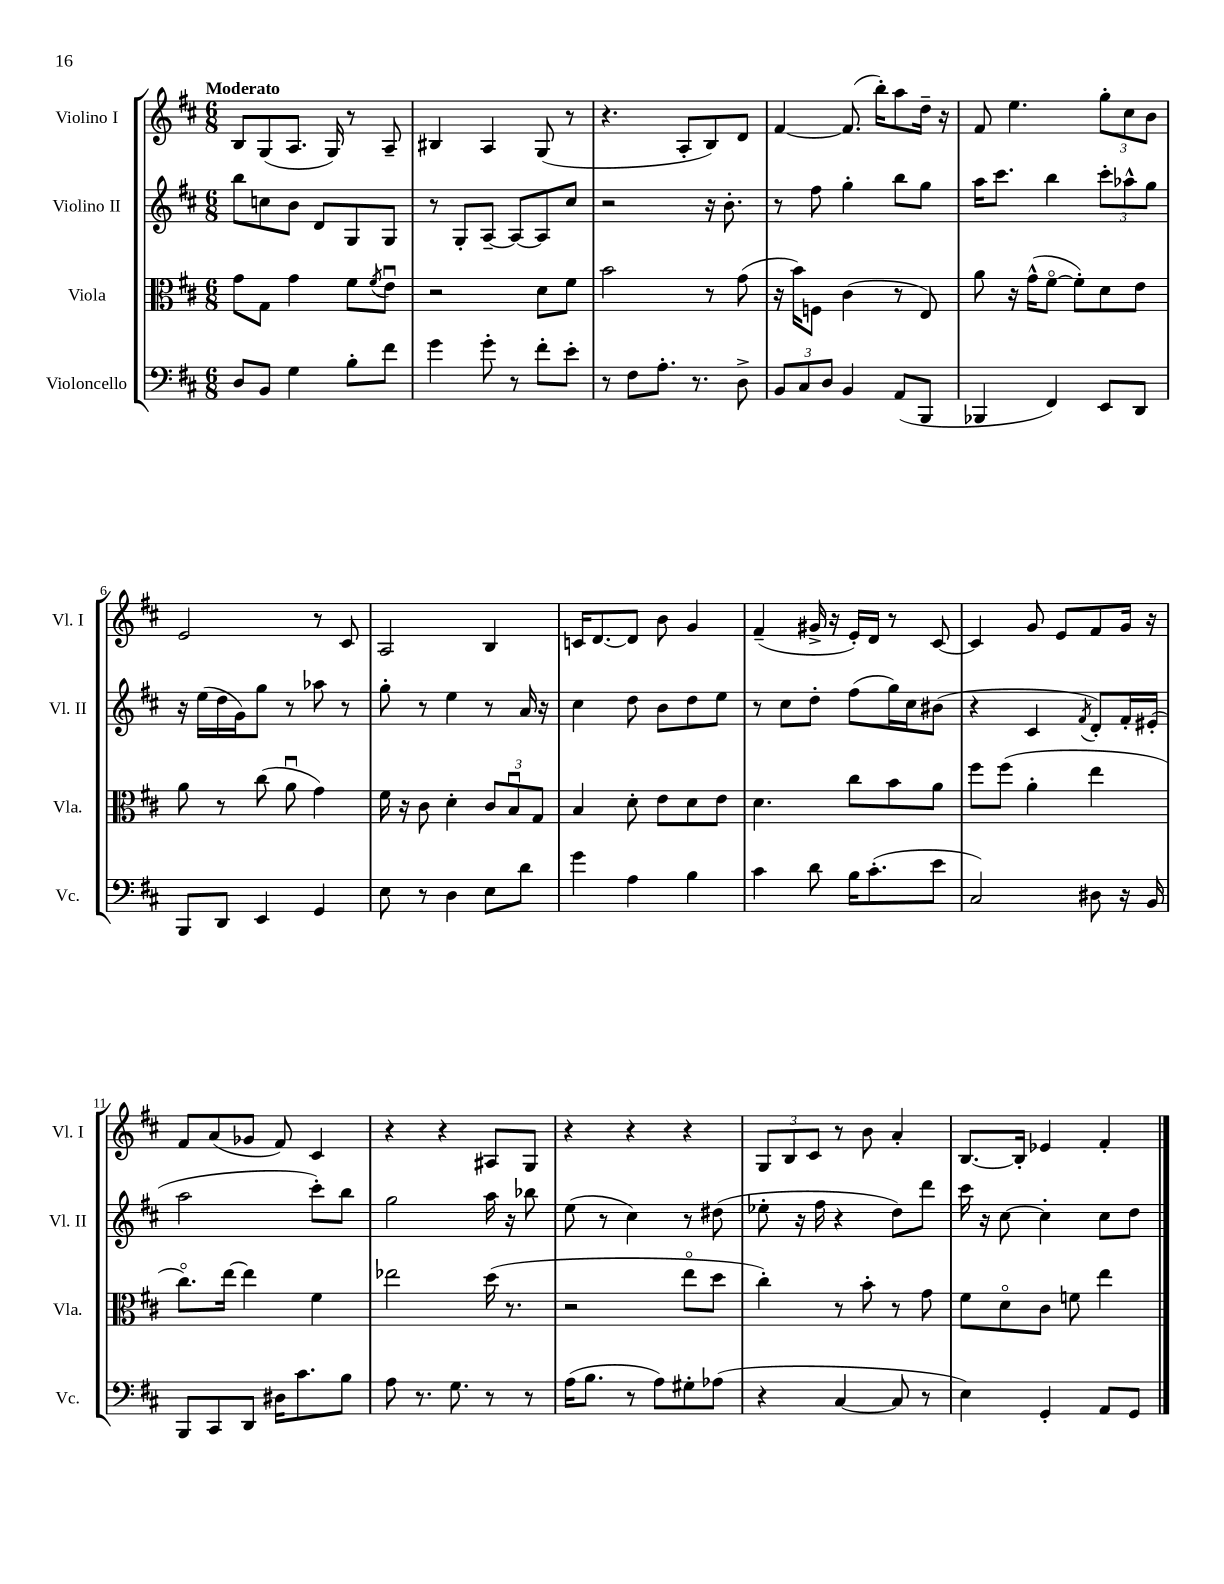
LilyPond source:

<<
\new StaffGroup <<
\new Staff = "s0" \with { instrumentName = "Violino I" shortInstrumentName = "Vl. I" } {
    \clef treble \key d \major \numericTimeSignature \time 6/8 \tempo "Moderato"
    b8 g8( a8. g16) r8 a8-- |
    bis4 a4 g8( r8 |
    r4. a8-. b8) d'8 |
    fis'4~ fis'8.( b''16-.) a''8 d''16-- r16 |
    fis'8 e''4. \tuplet 3/2 { g''8-. cis''8 b'8 } |
    e'2 r8 cis'8 |
    a2 b4 |
    c'16 d'8.~ d'8 b'8 g'4 |
    fis'4--( gis'16-> r16 e'16-.) d'16 r8 cis'8~ |
    cis'4 g'8 e'8 fis'8 g'16 r16 |
    fis'8 a'8( ges'8 fis'8) cis'4 |
    r4 r4 ais8 g8 |
    r4 r4 r4 |
    \tuplet 3/2 { g8 b8 cis'8 } r8 b'8 a'4-. |
    b8.~ b16-. ees'4 fis'4-. \bar "|." |
}
\new Staff = "s1" \with { instrumentName = "Violino II" shortInstrumentName = "Vl. II" } {
    \clef treble \key d \major \numericTimeSignature \time 6/8
    b''8 c''8 b'8 d'8 g8 g8 |
    r8 g8-. a8~-- a8~ a8 cis''8 |
    r2 r16 b'8.-. |
    r8 fis''8 g''4-. b''8 g''8 |
    a''16 cis'''8. b''4 \tuplet 3/2 { cis'''8-. aes''8-^ g''8 } |
    r16 e''16( d''16 g'16) g''8 r8 aes''8 r8 |
    g''8-. r8 e''4 r8 a'16 r16 |
    cis''4 d''8 b'8 d''8 e''8 |
    r8 cis''8 d''8-. fis''8( g''16) cis''16 bis'8( |
    r4 cis'4 \acciaccatura { fis'8 } d'8-.) fis'16-. eis'16-.( |
    a''2 cis'''8-.) b''8 |
    g''2 a''16 r16 bes''8 |
    e''8( r8 cis''4) r8 dis''8( |
    ees''8-. r16 fis''16 r4 d''8) d'''8 |
    cis'''16 r16 cis''8~ cis''4-. cis''8 d''8 \bar "|." |
}
\new Staff = "s2" \with { instrumentName = "Viola" shortInstrumentName = "Vla." } {
    \clef alto \key d \major \numericTimeSignature \time 6/8
    g'8 g8 g'4 fis'8 \acciaccatura { fis'8 } e'8\downbow |
    r2 d'8 fis'8 |
    b'2 r8 g'8( |
    r16 b'16) f8 cis'4( r8 e8) |
    a'8 r16 g'16-^( fis'8~\flageolet fis'8-.) d'8 e'8 |
    a'8 r8 cis''8( a'8\downbow g'4) |
    fis'16 r16 cis'8 d'4-. \tuplet 3/2 { cis'8 b8\downbow g8 } |
    b4 d'8-. e'8 d'8 e'8 |
    d'4. cis''8 b'8 a'8 |
    fis''8 fis''8( a'4-. e''4 |
    cis''8.\flageolet) e''16~ e''4 fis'4 |
    ees''2 d''16( r8. |
    r2 e''8\flageolet d''8 |
    cis''4-.) r8 b'8-. r8 g'8 |
    fis'8 d'8\flageolet cis'8 f'8 e''4 \bar "|." |
}
\new Staff = "s3" \with { instrumentName = "Violoncello" shortInstrumentName = "Vc." } {
    \clef bass \key d \major \numericTimeSignature \time 6/8
    d8 b,8 g4 b8-. fis'8 |
    g'4 g'8-. r8 fis'8-. e'8-. |
    r8 fis8 a8.-. r8. d8-> |
    \tuplet 3/2 { b,8 cis8 d8 } b,4 a,8( b,,8 |
    bes,,4 fis,4) e,8 d,8 |
    b,,8 d,8 e,4 g,4 |
    e8 r8 d4 e8 d'8 |
    g'4 a4 b4 |
    cis'4 d'8 b16 cis'8.-.( e'8 |
    cis2) dis8 r16 b,16 |
    b,,8 cis,8 d,8 dis16 cis'8. b8 |
    a8 r8. g8. r8 r8 |
    a16( b8. r8 a8) gis8-. aes8( |
    r4 cis4~ cis8 r8 |
    e4) g,4-. a,8 g,8 \bar "|." |
}
>>
>>
